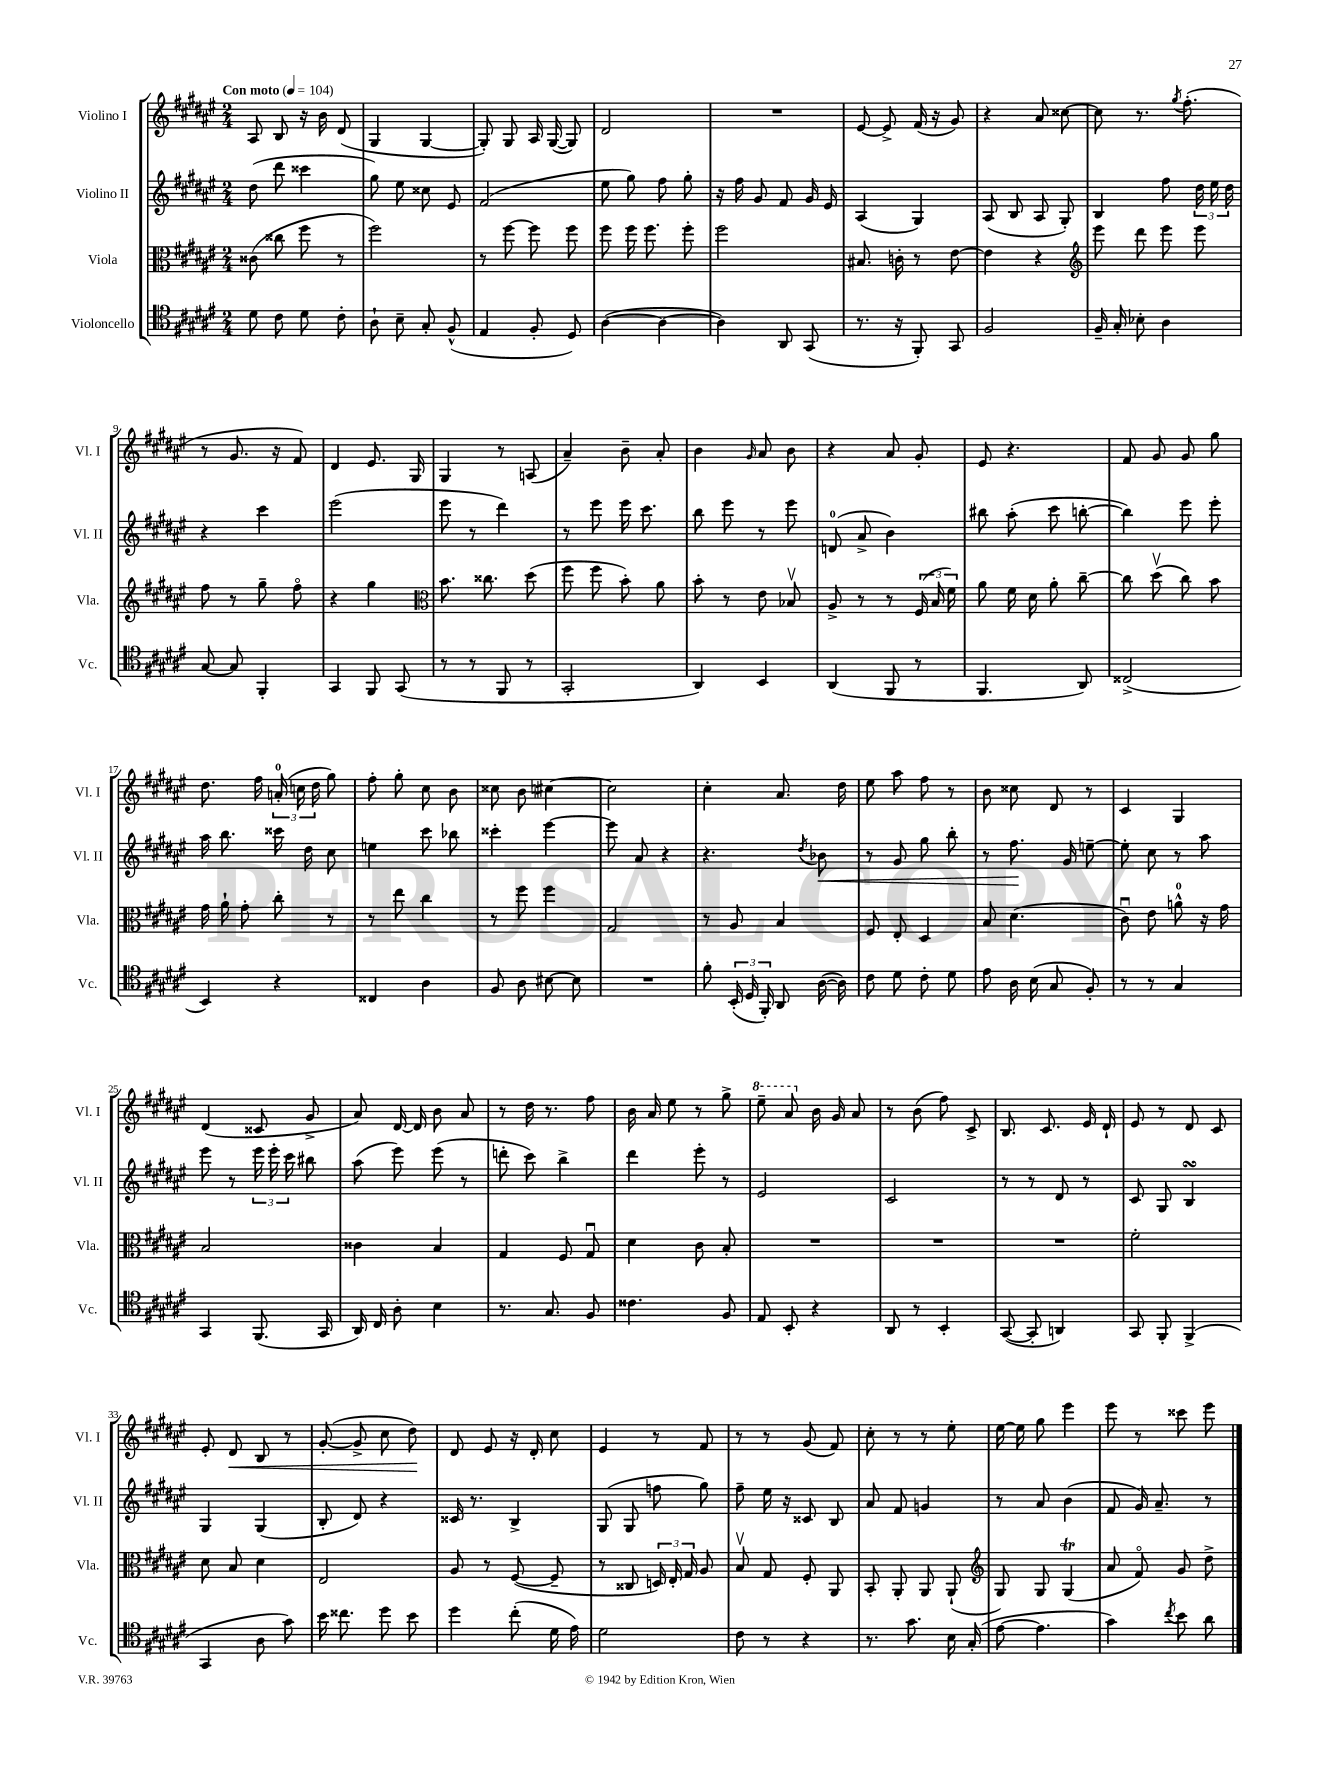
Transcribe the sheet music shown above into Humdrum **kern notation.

**kern	**kern	**kern	**kern
*staff4	*staff3	*staff2	*staff1
*clefC4	*clefC3	*clefG2	*clefG2
*k[f#c#g#d#a#e#]	*k[f#c#g#d#a#e#]	*k[f#c#g#d#a#e#]	*k[f#c#g#d#a#e#]
*M2/4	*M2/4	*M2/4	*M2/4
*MM104	*MM104	*MM104	*MM104
8d#	(8c##	(8dd#	8A#
8c#	8cc##	8ddd#	8B
8d#	8ff#	4ccc##	16r
.	.	.	16b
8c#'	8r	.	(8d#
=	=	=	=
8A#`	2ff#)	8gg#)	4G#
8B~	.	8ee#	.
8G#'	.	8cc##	[4G#
(8F#^^	.	8e#	.
=	=	=	=
4E#	8r	(2f#	8G#'])
.	[8ff#	.	8G#
8F#'	8ff#]	.	16A#
.	.	.	([16G#
8D#)	8ff#	.	8G#])
=	=	=	=
([4A#	8ff#	8ee#	2d#
.	16ff#	8gg#)	.
.	8.ff#	.	.
4A#_	.	8ff#	.
.	8ff#'	8gg#'	.
=	=	=	=
4A#])	2ff#	16r	2r
.	.	16ff#	.
.	.	8g#	.
8AA#	.	8f#	.
(8GG#	.	16g#	.
.	.	16e#	.
=	=	=	=
8.r	8.B#	(4A#	[8e#
.	.	.	8e#^]
16r	16c'	.	.
8FF#')	8r	4G#)	(16f#
.	.	.	16r
8GG#	[8e#	.	8g#)
=	=	=	=
2F#	4e#]	(8A#	4r
.	.	8B	.
.	4r	8A#	8a#
.	.	8G#')	[8cc##
=	=	=	=
*	*clefG2	*	*
16F#~	8eee#	4B	8cc##]
16G#'	.	.	.
8B-'	8ddd#	.	8.r
4A#	8eee#	8ff#	.
.	.	.	8qgg#
.	.	.	(8.ff#'
.	8eee#	24dd#	.
.	.	24ee#	.
.	.	24dd#	.
=	=	=	=
[8G#	8ff#	4r	8r
8G#]	8r	.	8.g#
4FF#'	8gg#~	4ccc#	.
.	.	.	16r
.	8ff#o	.	8f#)
=	=	=	=
4GG#	4r	(2eee#	4d#
8FF#	4gg#	.	8.e#
(8GG#	.	.	.
.	.	.	16G#
=	=	=	=
*	*clefC3	*	*
8r	8.b	8eee#	4G#
8r	.	8r	.
.	8.cc##	.	.
8FF#	.	4ddd#)	8r
8r	(8dd#	.	(8A
=	=	=	=
2GG#'	8ff#	8r	4a#~)
.	8ff#	8eee#	.
.	8b')	16eee#	8b~
.	.	8.ccc#	.
.	8a#	.	8a#'
=	=	=	=
4AA#)	8b'	8bb	4b
.	8r	8eee#	.
.	.	.	16qqg#
4BB	8e#	8r	8a#
.	8B-v	8eee#	8b
=	=	=	=
(4AA#	8A#^	(8d	4r
.	8r	8a#^	.
8FF#	8r	4b)	8a#
8r	(24F#	.	8g#'
.	24B	.	.
.	24f#)	.	.
=	=	=	=
4.FF#	8a#	8bb#	8e#
.	16f#	(8aa#'	4.r
.	16d#	.	.
.	8a#'	8ccc#	.
8AA#)	[8cc#~	[8bb'	.
=	=	=	=
(2C##^	8cc#]	4bb])	8f#
.	(8dd#v	.	8g#
.	8cc#)	8eee#	8g#
.	8b	8eee#'	8gg#
=	=	=	=
4BB)	16g#	16aa#	8.dd#
.	16a#`	8.bb	.
.	8g#'	.	.
.	.	.	16ff#
4r	8cc#'	16ccc##	(24a'
.	.	.	24cc
.	.	16dd#	.
.	.	.	24dd#
.	8r	8cc#	8gg#)
=	=	=	=
4C##	8r	4ee	8ff#'
.	8ee#	.	8gg#'
4A#	4cc#	8ccc#	8cc#
.	.	8bb-	8b
=	=	=	=
8F#	8r	4ccc##'	8cc##
8A#	8ff#	.	8b
[8B#	4ff#	[4eee#	[4cc#
8B#]	.	.	.
=	=	=	=
2r	2G#	8eee#]	2cc#]
.	.	8a#	.
.	.	4r	.
=	=	=	=
8f#'	8r	4.r	4cc#'
(24BB'	8A#	.	.
24D#	.	.	.
24FF#')	.	.	.
8AA#	4B	.	8.a#
.	.	8qdd#	.
([16A#	.	8b-	.
16A#])	.	.	16dd#
=	=	=	=
8c#	8F#	8r	8ee#
8d#	8E#'	8g#	8aa#
8c#'	4D#	8gg#	8ff#
8d#	.	8bb'	8r
=	=	=	=
8e#	8B	8r	8b
16A#	(4.d#	8.ff#	8cc##
(16B	.	.	.
8G#	.	.	8d#
.	.	16g#	.
8F#')	.	[8ee~	8r
=	=	=	=
8r	8c#u)	8ee']	4c#
8r	8e#	8cc#	.
4G#	8a^^	8r	4G#
.	16r	8aa#	.
.	16g#	.	.
=	=	=	=
4GG#	2B	8eee#	(4d#
.	.	8r	.
(8.FF#	.	24eee#	8c##
.	.	24eee#'	.
.	.	24ccc#	.
.	.	8bb#	8g#^
16GG#	.	.	.
=	=	=	=
16AA#)	4c##	(8aa#	8a#)
16C#	.	.	.
8A#'	.	8eee#)	[16d#
.	.	.	16d#]
4B	4B	(8eee#	8b
.	.	8r	8a#
=	=	=	=
8.r	4G#	8ddd'	8r
.	.	8ccc#)	16dd#
8.G#	.	.	8.r
.	8F#	4bb^	.
8F#	8G#u	.	8ff#
=	=	=	=
4.c##	4d#	4ddd#	16b
.	.	.	16a#
.	.	.	8ee#
.	8c#	8eee#'	8r
8F#	8B'	8r	8gg#^
=	=	=	=
8E#	2r	2e#	8eee#~
8BB'	.	.	8aa#
4r	.	.	16b
.	.	.	16g#
.	.	.	8a#
=	=	=	=
8AA#	2r	2c#	8r
8r	.	.	(8b
4BB'	.	.	8ff#)
.	.	.	8c#^
=	=	=	=
([8GG#	2r	8r	8.B
8GG#']	.	8r	.
.	.	.	8.c#
4AA)	.	8d#	.
.	.	8r	16e#
.	.	.	16d#`
=	=	=	=
8GG#	2f#'	8c#	8e#
8FF#'	.	8G#	8r
(4FF#^	.	4B	8d#
.	.	.	8c#
=	=	=	=
4GG#	8d#	4G#	8e#'
.	8B	.	8d#
8A#	4d#	(4G#	8B
8g#)	.	.	8r
=	=	=	=
16b	2E#	8B'	([8g#'
8.cc##	.	.	.
.	.	8d#)	8g#^]
8dd#	.	4r	8cc#
8b	.	.	8dd#)
=	=	=	=
4dd#	8A#	16c##	8d#
.	.	8.r	.
.	8r	.	8e#
(8cc#'	([8F#	4B^	16r
.	.	.	16d#'
16d#	8F#~]	.	8cc#
16e#)	.	.	.
=	=	=	=
2d#	8r	(8G#	4e#
.	8C##	8G#	.
.	24D)	8ff	8r
.	24E#'	.	.
.	24G#	.	.
.	8A#	8gg#)	8f#
=	=	=	=
8c#	8Bv	8ff#~	8r
8r	8G#	16ee#	8r
.	.	16r	.
4r	8F#'	8c##	(8g#
.	8AA#	8B	8f#)
=	=	=	=
8.r	8BB'	8a#	8cc#'
.	8AA#'	8f#	8r
8.g#	.	.	.
.	8AA#	4g	8r
16B	(8AA#`	.	8ee#'
(16G#'	.	.	.
=	=	=	=
*	*clefG2	*	*
[8e#	8G#)	8r	[16ee#
.	.	.	16ee#]
4.e#]	8G#	8a#	8gg#
.	(4G#	(4b	4eee#
=	=	=	=
4g#)	8a#	8f#	8eee#
.	8f#o)	16g#)	8r
.	.	8.a#~	.
8qcc#	.	.	.
8b	8g#	.	8ccc##
8a#	8dd#^	8r	8eee#
==	==	==	==
*-	*-	*-	*-
